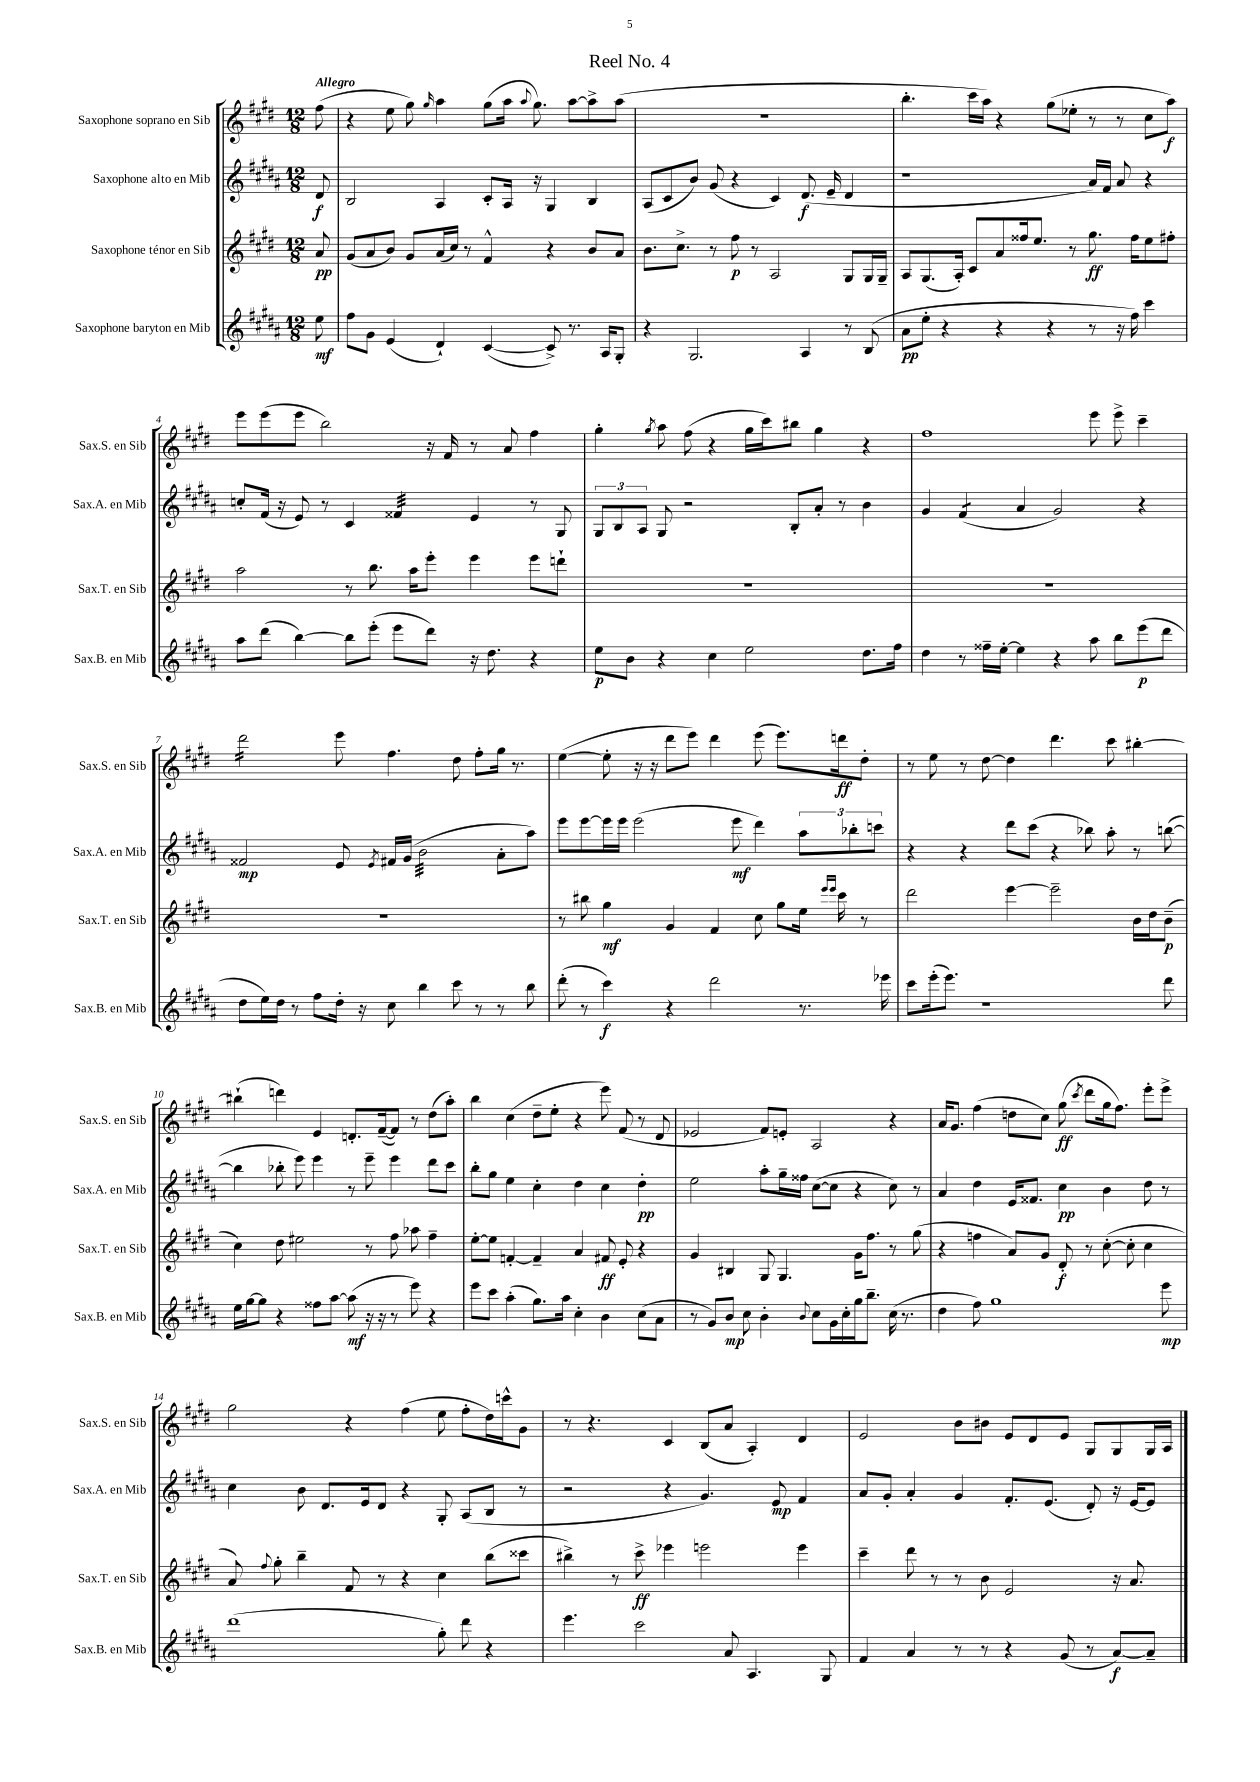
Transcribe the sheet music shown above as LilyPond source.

\header { title = "Reel No. 4" }
<<
\new StaffGroup <<
\new Staff = "s0" \with { instrumentName = "Saxophone soprano en Sib" shortInstrumentName = "Sax.S. en Sib" } {
    \clef treble \key e \major \numericTimeSignature \time 12/8 \partial 8 \tempo "Allegro"
    \autoBeamOff fis''8( |
    r4 e''8 gis''8) \grace { gis''16 } a''4 gis''8[( a''16] \appoggiatura { a''8 } gis''8.) a''8[~ a''8-> a''8]( |
    R1. |
    b''4.-. cis'''16[ a''16]) r4 gis''8[( ees''8]-. r8 r8 cis''8[ a''8]\f) |
    e'''8[ e'''8( e'''8] b''2) r16 fis'16 r8 a'8 fis''4 |
    gis''4-. \acciaccatura { gis''8 } a''8 fis''8( r4 gis''16[ cis'''16) bis''8] gis''4 r4 |
    fis''1 e'''8 e'''8-> cis'''4-- |
    dis'''2:16 e'''8 fis''4. dis''8 fis''8[-. gis''16] r8. |
    e''4~( e''8-. r16 r16 dis'''8[ e'''8]) dis'''4 e'''8( e'''8.[) d'''16\ff dis''8]-. |
    r8 e''8 r8 dis''8~ dis''4 dis'''4. cis'''8 bis''4~-. |
    bis''4-!( d'''4) e'4 d'8.[-. fis'16~--( fis'8]) r8 dis''8[( a''8]-.) |
    b''4 cis''4( dis''8[-- e''8]-. r4 e'''8) fis'8( r8 dis'8 |
    ees'2 fis'8[) e'8]-. a2 r4 |
    a'16[ gis'8.] fis''4( d''8[ cis''8]) gis''8\ff( \acciaccatura { cis'''8 } dis'''8[ gis''16 fis''8.]) e'''8[-. e'''8]-> |
    gis''2 r4 fis''4( e''8 fis''8[-. dis''16) c'''16-^ gis'8] |
    r8 r4. cis'4 b8[( a'8] a4-.) dis'4 |
    e'2 b'8[ bis'8] e'8[ dis'8 e'8] gis8[ gis8 gis16 a16] \bar "|." |
}
\new Staff = "s1" \with { instrumentName = "Saxophone alto en Mib" shortInstrumentName = "Sax.A. en Mib" } {
    \clef treble \key b \major \numericTimeSignature \time 12/8 \partial 8
    \autoBeamOff dis'8\f |
    b2 ais4 cis'8[-. ais16] r16 gis4 b4 |
    ais8[( cis'8 b'8]) gis'8( r4 cis'4) dis'8.\f( e'16-- dis'4 |
    r1 ais'16[) fis'16] ais'8 r4 |
    c''8[-. fis'16]( r16 e'8) r8 cis'4 fisis'4:32 e'4 r8 gis8 |
    \tuplet 3/2 { gis8[ b8 ais8] } gis8 r2 b8[-. ais'8]-. r8 b'4 |
    gis'4 fis'4:8( ais'4 gis'2) r4 |
    fisis'2\mp e'8 \acciaccatura { e'8 } fis'16[ gis'16]( b'2:32 ais'8[-. ais''8]) |
    e'''8[ e'''8~ e'''16 e'''16] e'''2( e'''8\mf dis'''4) \tuplet 3/2 { ais''8[ bes''8-. c'''8] } |
    r4 r4 dis'''8[ cis'''8]( r4 bes''8) ais''8-. r8 b''8~( |
    b''4 bes''8-. e'''8) e'''4 r8 e'''8-- e'''4 dis'''8[ cis'''8] |
    b''8[-. gis''8] e''4 cis''4-. dis''4 cis''4 dis''4-.\pp |
    e''2 ais''8[-. gis''16-- fisis''16] cis''8[~( cis''8] r4 cis''8) r8 |
    ais'4 dis''4 e'16[ fisis'8.] cis''4\pp b'4 dis''8 r8 |
    cis''4 b'8 dis'8.[ e'16 dis'8] r4 gis8-. ais8[( b8] r8 |
    r2 r4 gis'4.) e'8\mp fis'4 |
    ais'8[ gis'8]-. ais'4-. gis'4 fis'8.[-. e'8.]( dis'8-.) r16 e'16[~ e'8] \bar "|." |
}
\new Staff = "s2" \with { instrumentName = "Saxophone ténor en Sib" shortInstrumentName = "Sax.T. en Sib" } {
    \clef treble \key e \major \numericTimeSignature \time 12/8 \partial 8
    \autoBeamOff a'8\pp |
    gis'8[( a'8 b'8]) gis'8[ a'16( cis''16]) r8 fis'4-^ r4 b'8[ a'8] |
    b'8.[ cis''8.]-> r8 fis''8\p r8 a2 gis8[ gis16 gis16]-- |
    a8[ gis8.( a16]-.) cis'8[ a'8 fisis''16 e''8.] r8 gis''8.\ff fisis''16[ e''8 fis''8]-. |
    a''2 r8 b''8. a''16[ e'''8]-. e'''4 e'''8[ d'''8]-! |
    R1. |
    R1. |
    R1. |
    r8 bis''8 gis''4\mf gis'4 fis'4 cis''8 gis''8[ e''16] \grace { e'''16[ e'''16] } cis'''16 r8 |
    dis'''2 e'''4~ e'''2-- b'16[ dis''16 b'8]--\p( |
    cis''4) dis''8 eis''2 r8 fis''8 aes''8 fis''4-- |
    e''8[~-. e''8] f'4~-. f'4-- a'4 fis'8\ff e'8-. r4 |
    gis'4 bis4 gis8 gis4. gis'16[ fis''8.] r8 gis''8( |
    r4 f''4 a'8[) gis'8] dis'8-.\f r8 cis''8~-.( cis''8-. cis''4 |
    a'8) \appoggiatura { fis''8 } gis''8-. b''4-- fis'8 r8 r4 cis''4 b''8[( cisis'''8] |
    bis''4->) r8 cis'''8->\ff ees'''4 e'''2 e'''4 |
    cis'''4-- dis'''8 r8 r8 b'8 e'2 r16 a'8. \bar "|." |
}
\new Staff = "s3" \with { instrumentName = "Saxophone baryton en Mib" shortInstrumentName = "Sax.B. en Mib" } {
    \clef treble \key b \major \numericTimeSignature \time 12/8 \partial 8
    \autoBeamOff e''8\mf |
    fis''8[ gis'8] e'4( dis'4-!) cis'4~( cis'8->) r8. ais16[ gis8]-. |
    r4 gis2. ais4 r8 b8( |
    ais'8[\pp e''8]-. r4 r4 r4 r8 r16 fis''16) cis'''4 |
    ais''8[ dis'''8]( b''4~) b''8[ e'''8]-.( e'''8[ dis'''8]) r16 dis''8. r4 |
    e''8[\p b'8] r4 cis''4 e''2 dis''8.[ fis''16] |
    dis''4 r8 fisis''16[-- e''16]~-. e''4 r4 ais''8 b''8[ e'''8\p( dis'''8] |
    dis''8[ e''16) dis''16] r8 fis''8[ dis''16]-. r16 cis''8 b''4 cis'''8 r8 r8 b''8 |
    dis'''8-.( r8 cis'''4\f) r4 dis'''2 r8. ees'''16 |
    cis'''8[ e'''16-.( e'''8.]) r1 dis'''8 |
    e''16[ gis''16~ gis''8] r4 fisis''8[ ais''8]~ ais''8\mf( r16 r16 r8 e'''8) r4 |
    e'''8[ cis'''8] ais''4-.( gis''8.[) ais''16] cis''4-. b'4 cis''8[( ais'8] |
    r8 gis'8[) b'8]\mp cis''8 b'4-. \appoggiatura { b'8 } cis''8[ gis'16 cis''16-. gis''16 b''8.]-- cis''16( r8. |
    dis''4 fis''8) gis''1 e'''8\mp |
    dis'''1( gis''8-.) dis'''8 r4 |
    e'''4. cis'''2 ais'8 ais4. gis8 |
    fis'4 ais'4 r8 r8 r4 gis'8( r8 ais'8[~\f) ais'8]-- \bar "|." |
}
>>
>>
